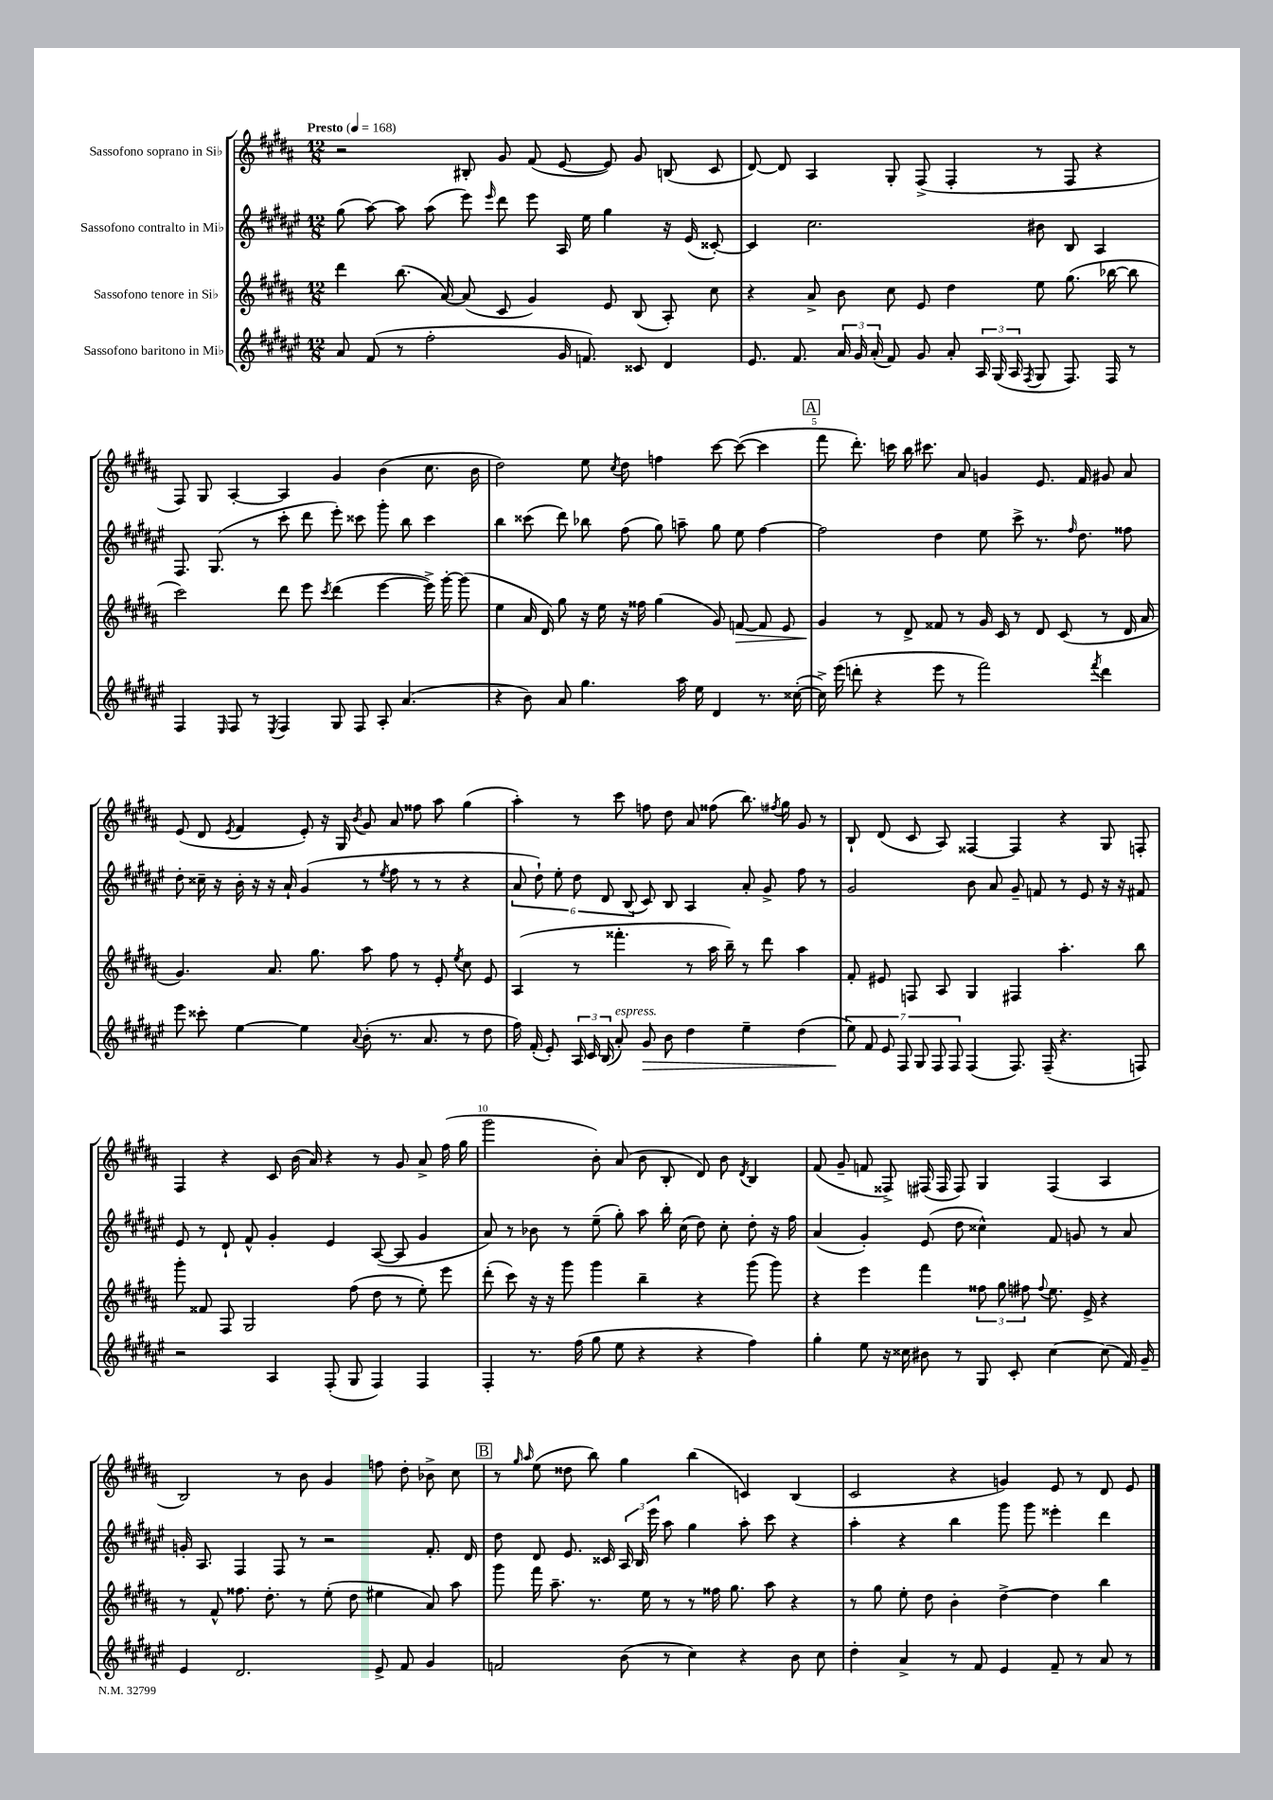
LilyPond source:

<<
\new StaffGroup <<
\new Staff = "s0" \with { instrumentName = "Sassofono soprano in Sib" } {
    \clef treble \key b \major \numericTimeSignature \time 12/8 \tempo "Presto" 4 = 168
    \autoBeamOff r2 bis8-. gis'8 fis'8( e'8~ e'8) gis'8 b8( cis'8 |
    dis'8~) dis'8 ais4 gis8-. fis8->( fis4-. r8 fis8 r4 |
    fis8) gis8 ais4~-. ais4 gis'4 b'4( cis''8. b'16 |
    dis''2) e''8 \acciaccatura { cis''8 } dis''8 f''4 cis'''8~ cis'''8~( cis'''4 |
    \mark \markup { \box "A" } fis'''8 dis'''8.-.) c'''16 b''16 cis'''8. ais'8 g'4 e'8. fis'16 gis'8 ais'8 |
    e'8( dis'8 \acciaccatura { e'8 } fis'4 e'8-.) r16 gis16 \acciaccatura { b'8 } gis'8 ais'8 fisis''8 ais''8 gis''4( |
    ais''4-.) r8 cis'''8 f''8 dis''8 ais'8 fisis''8( b''8.) \acciaccatura { fis''8 } gis''16 gis'8 r8 |
    b8-! dis'8( cis'8 ais8) fisis4~ fisis4 r4 gis8 f8-. |
    fis4 r4 cis'8 b'16( ais'16) r4 r8 gis'8 ais'8-> fis''16( gis''16 |
    gis'''2 b'8-.) ais'8( b'8 b8-. dis'8) b'8 \acciaccatura { dis'8 } b4 |
    fis'8( gis'8-- f'8 fisis8->) fis16( fis16 fis8) gis4 fis4( ais4 |
    b2) r8 b'8 gis'4 f''8 dis''8-. bes'8-> cis''8 |
    \mark \markup { \box "B" } r8 \grace { gis''16 ais''16 } e''8( disis''8 b''8) gis''4 b''4( c'4) b4( |
    cis'2 r4 g'4) e'8 r8 dis'8 e'8 \bar "|." |
}
\new Staff = "s1" \with { instrumentName = "Sassofono contralto in Mib" } {
    \clef treble \key fis \major \numericTimeSignature \time 12/8
    \autoBeamOff gis''8( ais''8~) ais''8 ais''8( eis'''8) \grace { eis'''16 } dis'''8 eis'''8 ais16 eis''16 gis''4 r16 eis'16( cisis'8~-.) |
    cisis'4 cis''2. bis'8 b8 ais4 |
    fis8. gis8.( r8 cis'''8-. dis'''8 eis'''8-.) cisis'''8 gis'''8-. b''8 cisis'''4 |
    b''4 cisis'''8( dis'''8) bes''8 fis''8( gis''8) a''8-- gis''8 eis''8 fis''4~ |
    \mark \markup { \box "A" } fis''2 dis''4 eis''8 cis'''8-> r8. \grace { fis''16 } dis''8. fisis''8 |
    dis''8-. cisis''16-- r16 b'16-. r16 r16 ais'16-! gis'4( r8 \acciaccatura { eis''8 } fis''8 r8 r8 r4 |
    \tuplet 6/4 { ais'8 dis''8-!) eis''8-. dis''8 dis'8 b8( } cis'8) b8 ais4 ais'8-. gis'8-> fis''8 r8 |
    gis'2 b'8 ais'8 gis'8-- f'8 r8 eis'8 r16 r16 fis'8 |
    eis'8 r8 dis'8-! fis'8-^ gis'4-. eis'4 ais8~( ais8 gis'4 |
    ais'8) r8 bes'8 r8 eis''8--( gis''8-.) ais''8 b''16-. cis''16( dis''8) cis''8-. dis''8-. r16 fis''16 |
    ais'4( gis'4-.) eis'8( dis''8 cisis''4-^) fis'8 g'8 r8 ais'8 |
    g'16-. ais8. fis4 fis8 r8 r2 fis'8.-. dis'16 |
    \mark \markup { \box "B" } dis''8 dis'8 eis'8. cisis'16 \tuplet 3/2 { ais16 b16 eis'''16 } ais''8 gis''4 ais''8-. cis'''8 r4 |
    ais''4-. r4 b''4 gis'''8 gis'''8 eisis'''4-. dis'''4 \bar "|." |
}
\new Staff = "s2" \with { instrumentName = "Sassofono tenore in Sib" } {
    \clef treble \key b \major \numericTimeSignature \time 12/8
    \autoBeamOff dis'''4 b''8.( ais'16~) ais'8( cis'8 gis'4) e'8 b8( ais8-.) cis''8 |
    r4 ais'8-> b'8 cis''8 e'8 dis''4 e''8 gis''8.( bes''16~ bes''8 |
    cis'''2) dis'''8 e'''8 \acciaccatura { cis'''8 } dis'''4( e'''4~ e'''16->) gis'''16~-. gis'''8( |
    e''4 ais'16 dis'16) gis''8 r16 e''16 r16 fisis''16 gis''4( gis'8) f'8~\> f'8 e'8 |
    \mark \markup { \box "A" } gis'4\! r8 dis'8-> fisis'8 r8 gis'16 cis'16 r8 dis'8 cis'8( r8 dis'16 ais'16 |
    gis'4.) ais'8. gis''8. ais''8 fis''8 r8 e'8-. \acciaccatura { e''8 } cis''8 e'8 |
    ais4( r8 fisis'''4.-. r8 ais''16 b''16--) r8 dis'''8 ais''4 |
    fis'8-. eis'8 f8 ais8 gis4 fis4 ais''4.-. b''8 |
    gis'''8-. fisis'8 fis8 gis2 fis''8( dis''8 r8 e''8-.) e'''8 |
    dis'''8-.( cis'''8) r16 r16 gis'''8 gis'''4 b''4-- r4 gis'''8( gis'''8) |
    r4 e'''4 fis'''4 \tuplet 3/2 { fisis''8 gis''8 fis''8 } \appoggiatura { fis''8 } e''8. e'16-> r4 |
    r8 fis'8-^ fisis''8. dis''8.-. r8 e''8-.( dis''8 eis''4 ais'8) ais''8 |
    \mark \markup { \box "B" } gis'''8 fis'''16 ais''8.-- r8. e''16 r8 r8 fisis''16 gis''8. ais''8 r4 |
    r8 gis''8 e''8-. dis''8 b'4-. dis''4~-> dis''4 b''4 \bar "|." |
}
\new Staff = "s3" \with { instrumentName = "Sassofono baritono in Mib" } {
    \clef treble \key fis \major \numericTimeSignature \time 12/8
    \autoBeamOff ais'8 fis'8( r8 fis''2-. gis'16 f'8.) cisis'8 dis'4 |
    eis'8. fis'8. \tuplet 3/2 { ais'16 gis'16 ais'16-.( } fis'8) gis'8 ais'8-. \tuplet 3/2 { ais16 gis16( ais16 } \acciaccatura { fis8 } gis8 fis8.) fis16 r8 |
    fis4 \grace { eis16 } fis8 r8 \acciaccatura { eis8 } fis4 gis8 fis8 ais8-. ais'4.( |
    r4 b'8) ais'8 gis''4. ais''16 eis''16 dis'4 r8. cisis''16~-.( |
    \mark \markup { \box "A" } cisis''16->) eis'''16( d'''8-. r4 eis'''8 r8 fis'''2) \acciaccatura { fis'''8 } d'''4 |
    eis'''8 cisis'''8-. eis''4~ eis''4 \appoggiatura { ais'8 } b'8-.( r8. ais'8. r8 dis''8 |
    fis''16) fis'16-.( eis'8-.) \tuplet 3/2 { ais16 cis'16 b16( } ais'8-.^\markup { \italic "espress." }) gis'8\> b'8 dis''4 eis''4-- dis''4( |
    \tuplet 7/4 { eis''8\!) fis'8 eis'8 fis8 gis8 fis8 fis8 } fis4( fis8.) fis16--( r4. f8) |
    r2 ais4 fis8-.( gis8 fis4) fis4 |
    fis4-. r8. fis''16( gis''8 eis''8 r4 r4 fis''4) |
    gis''4-. eis''8 r16 cisis''16 bis'8 r8 gis8 cis'8-. cisis''4~ cisis''8( fis'16) gis'16-- |
    eis'4 dis'2. eis'8-> fis'8 gis'4 |
    \mark \markup { \box "B" } f'2 b'8( r8 cis''4) r4 b'8 cis''8 |
    dis''4-. ais'4-> r8 fis'8 eis'4 fis'8-- r8 ais'8 r8 \bar "|." |
}
>>
>>
\layout { \context { \Score \override BarNumber.break-visibility = ##(#f #t #t) barNumberVisibility = #(every-nth-bar-number-visible 5) } }
